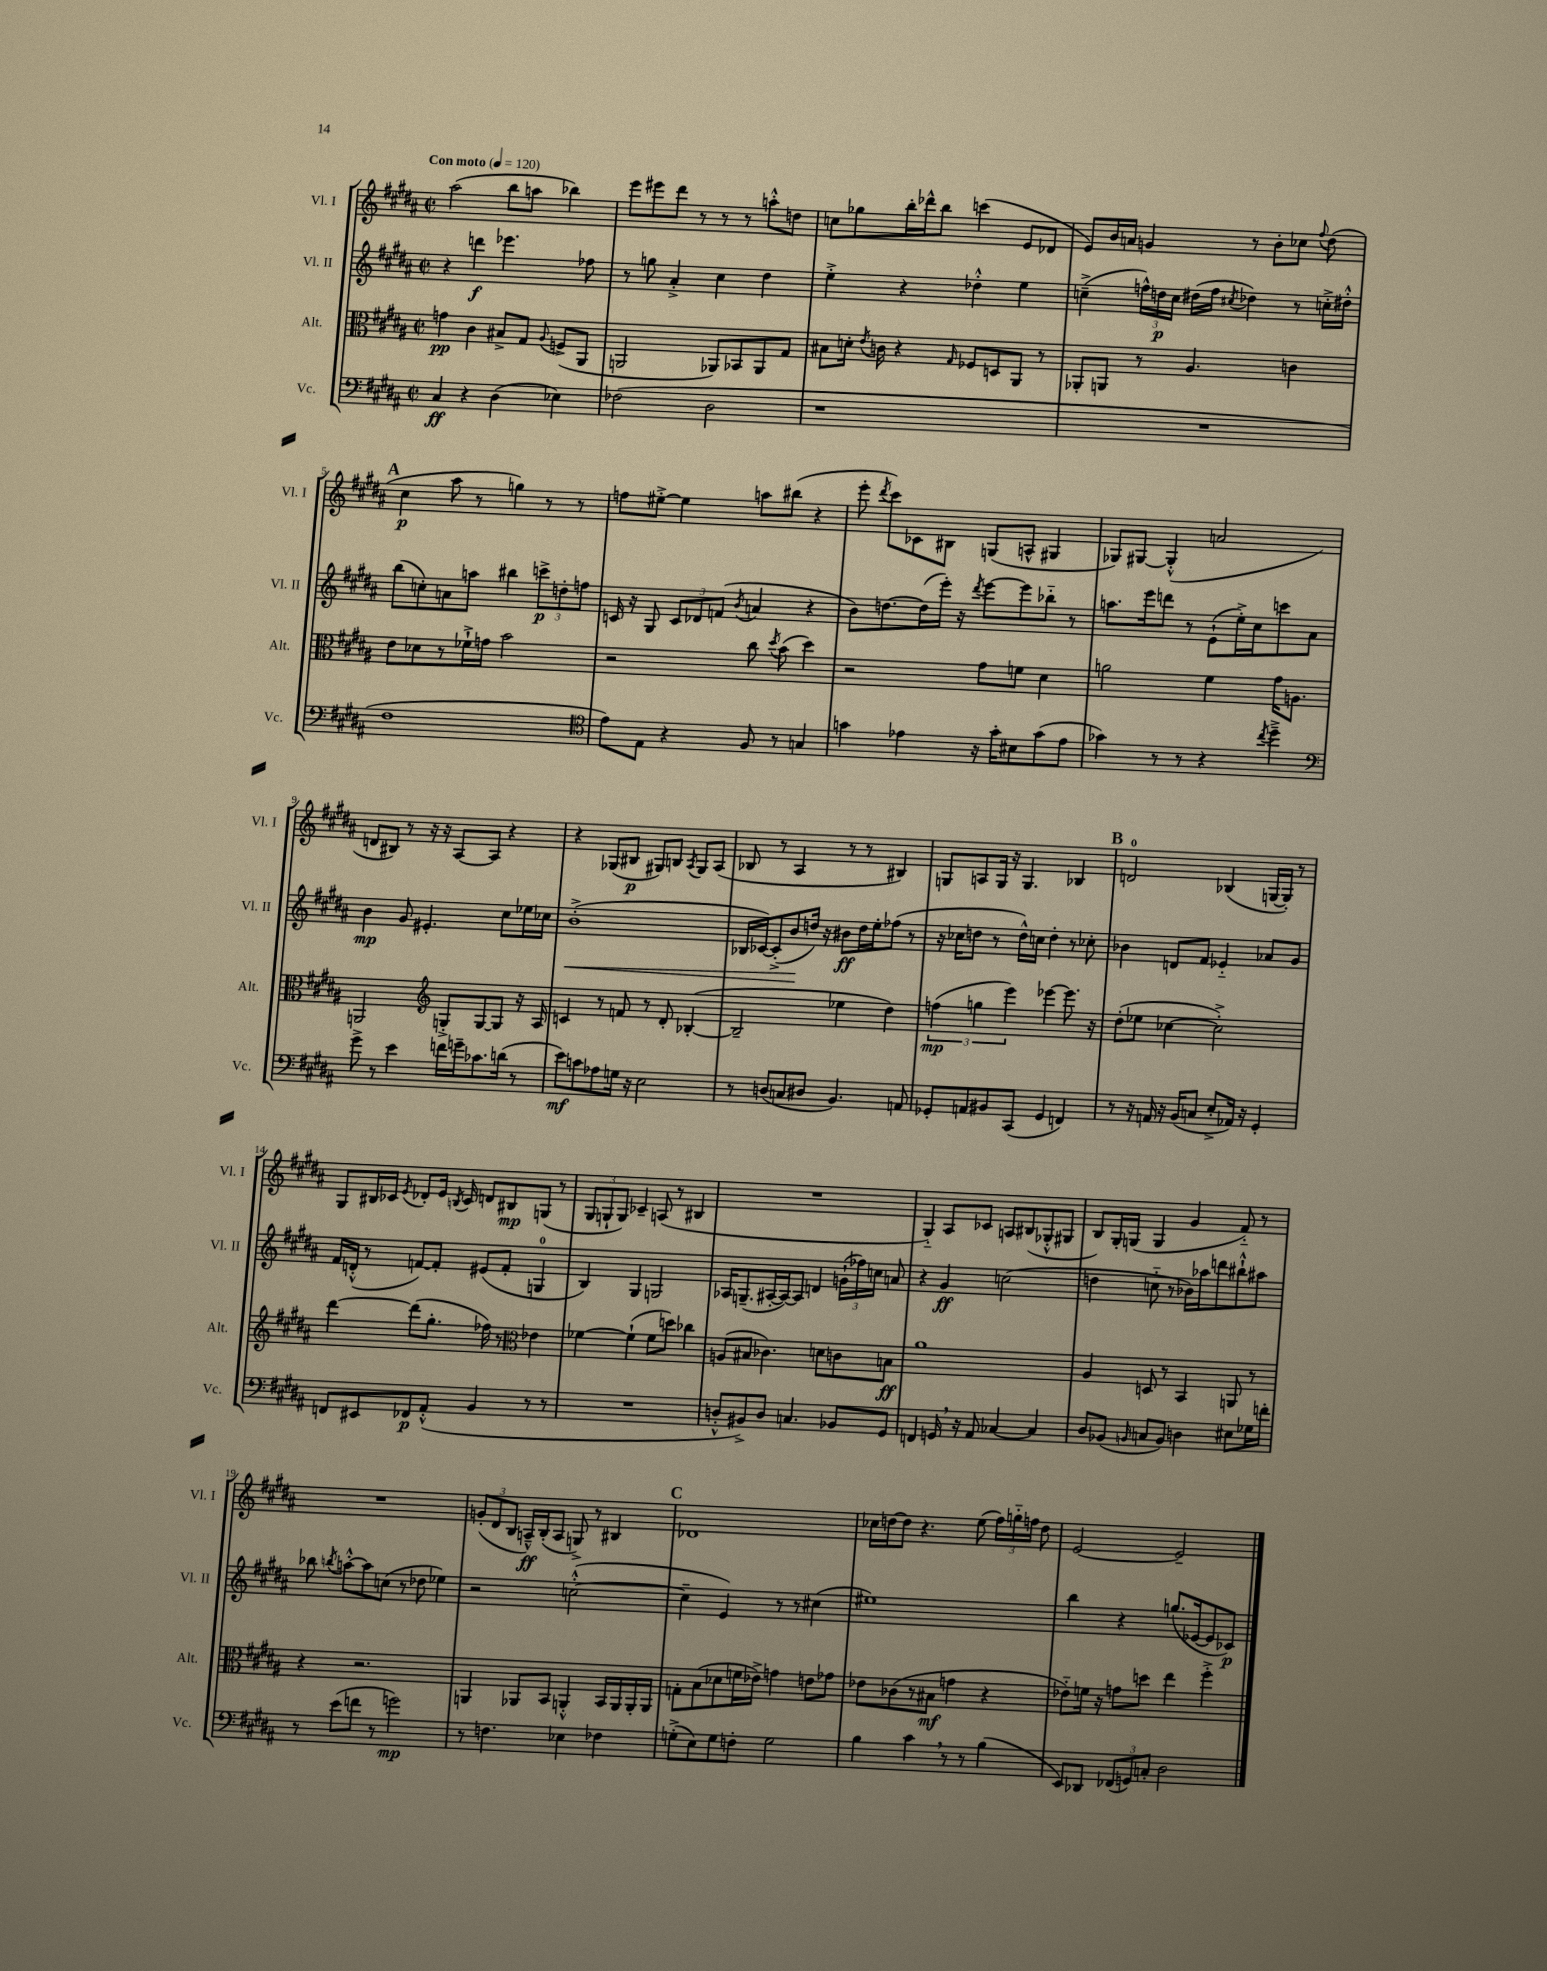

**kern	**kern	**kern	**kern
*staff4	*staff3	*staff2	*staff1
*clefF4	*clefC3	*clefG2	*clefG2
*k[f#c#g#d#a#]	*k[f#c#g#d#a#]	*k[f#c#g#d#a#]	*k[f#c#g#d#a#]
*M2/2	*M2/2	*M2/2	*M2/2
*met(c|)	*met(c|)	*met(c|)	*met(c|)
*MM120	*MM120	*MM120	*MM120
4C#/	4g\	4r	(2aa#\
4r	4c#\	4ddd\	.
(4D#\	8B#^/L	4.eee-\	8bb\L
.	8G#/J	.	8aa\J
.	8qqA#/	.	.
4E-\)	(8F^/L	.	4bb-\)
.	8AA#/J	8ff-\	.
=	=	=	=
(2F-\	2AA/	8r	8eee\L
.	.	8gg\	8eee#\
.	.	4a#'^/	8ddd#\J
.	.	.	8r
2D#\	8AA-/L)	4cc#\	8r
.	8BB-/	.	8r
.	8AA-/	4dd#\	8aa'^^\L
.	8G#/J	.	8dd\J
=	=	=	=
1r	8B#\L	4ee'^\	8cc\L
.	16d'\Jk	.	8gg-\
.	8qe/	.	.
.	16c\	.	.
.	4r	4r	16bb'\L
.	.	.	16ddd-^^\J
.	.	.	8bb\J
.	16qqG#/	.	.
.	8F-/L	4dd-'^^\	(4ccc\
.	8D/	.	.
.	8AA#/J	4ee\	8e/L
.	8r	.	8d-/J
=	=	=	=
1r	8AA-'/L	(4cc~^\	8e/L)
.	8AA/J	.	16b/L
.	.	.	16a/JJ
.	8r	24ff^^\LL)	4g/
.	.	24dd\	.
.	.	24cc\JJ	.
.	4.A#/	(16dd#\LL	.
.	.	16ff\JJ	.
.	.	8qcc#/	.
.	.	4dd-\)	8r
.	.	.	8b'\L
.	4c\	8r	8cc-\J
.	.	.	8qqff#/
.	.	16cc'^\LL	(8dd#\
.	.	16dd#'^^\JJ	.
=	=	=	=
1F#	8e\L	(8bb\L	4cc#\
.	8d-\	8cc'\)	.
.	8r	8a\	8aa#\
.	16f-`^\L	8aa\J	8r
.	16g\JJ	.	.
.	2b\	4bb#\	4gg\)
.	.	12ccc^\L	8r
.	.	12dd'\	.
.	.	.	8r
.	.	12ff\J	.
=	=	=	=
*clefC4	*	*	*
8e\L)	2r	16c/	8ff\L
.	.	16r	.
8E\J	.	8G#/	[8ee#'^\J
4r	.	12c/L	4ee#\]
.	.	12d-/	.
.	.	(12f/J	.
.	.	8qb/	.
8F#/	8cc#\	4a/	8aa\L
.	8qdd#/	.	.
8r	(8b\	.	(8bb#\J
4G/	4dd#\)	4r	4r
=	=	=	=
4g\	2r	8b\L)	8eee'\
.	.	.	8qddd#/
.	.	[8.dd\	8ccc#\L)
4e-\	.	.	8c-\
.	.	(16dd\]L	.
.	.	16eee'\JJ)	8B#\J
.	.	16r	.
.	.	8qddd#/	.
16r	8g#\L	[8eee\L	(8G/L
16g'\LK	.	.	.
8B#\	8f\J	8eee\]	8A^^/J
(8g\	4d#\	8bb-'~\J	4G#/
8e-\J	.	8r	.
=	=	=	=
4g-\)	2a\	8.aa\L	8G-/L)
.	.	.	[8G#/J
.	.	16eee\k	.
8r	.	8ddd\J	(4G#'^^/]
8r	.	8r	.
4r	4f#\	(8e`\L	2a/
.	.	16ee'^\L)	.
.	.	16cc#\J	.
8qcc#/	.	.	.
4dd#~^\	16g#\LK	8ccc\	.
.	8.A\J	.	.
.	.	8a#\J	.
=	=	=	=
*clefF4	*	*	*
8g#^\	2AA/	4b\	8d/L
8r	.	.	8B#/J)
4e\	.	8g#/	8r
.	.	4.e#'/	16r
.	.	.	16r
*	*clefG2	*	*
16f\LL	8G'^/L	.	[8A#/L
16g~\J	.	.	.
8.c-\	[8G/	.	8A#/]J
.	8G/]J	8cc#\L	4r
(16d\Jk	.	.	.
8r	16r	16ee-\L	.
.	16A#/	16cc-\JJ	.
=	=	=	=
8e\L)	4c/	(1b'^	4r
8c\	.	.	.
8A-\	8r	.	(8G-/L
16G\Jk	8f/	.	8B#/J
16r	.	.	.
2E\	8r	.	8G#/L)
.	8d#'/	.	8B/J
.	.	.	8qA#/
.	([4B-'/	.	8G#/L
.	.	.	(8A#/J
=	=	=	=
8r	2B-~/]	16B-/LL	8B-/
.	.	[16c-/J)	.
(8D/L	.	(8c-'^/]	8r
8C/	.	8b/	4A#/
8D#/J	.	16dd/Jk)	.
.	.	16r	.
4.BB/)	4ee-\	8b#\L	8r
.	.	16dd\L	8r
.	.	16ee'\J	.
.	4dd#\)	(8ff-\J	4B#/)
8AA/	.	8r	.
=	=	=	=
8GG-'/L	(6ff\	16r	8G/L
.	.	16cc-\LK	.
8AA/	.	8dd\J	8A/
.	6gg\	.	.
8BB#/	.	8r	16G/Jk
.	.	.	16r
.	6eee\)	.	.
(8CC#/J	.	16dd^^\LL)	4.G/
.	.	16cc\JJ	.
4GG-/	[4eee-\	4dd'\	.
4FF/)	8.eee-\]	8r	4B-/
.	.	8cc-'\	.
.	16r	.	.
=	=	=	=
8r	(8dd#'\L	4b-\	2d/
16r	8ee-\J	.	.
16AA/	.	.	.
16r	[4cc-\	8d/L	.
(16BB/LK	.	.	.
8C/J	.	8f#/J	.
8E'^/L	2cc-'^\])	4e-'~/	(4B-/
16AA-/Jk)	.	.	.
16r	.	.	.
4GG#'/	.	8a-/L	[16G/LL
.	.	.	16G'/]JJ)
.	.	8g#/J	8r
=	=	=	=
8FF/L	[4ddd#\	16f#/LL	8G#/L
.	.	(16d'^^/JJ	.
8EE#/	.	8r	16B#/L
.	.	.	16c-/JJ
.	.	.	8qe/
8FF-/	(8ddd#\]L	[8f/L)	8d-'/L
(8AA#'^^/J	8.gg#'\J	8f'/]J	16e/Jk
.	.	.	8qB/
.	.	.	16c-/
4BB/	.	(8e#/L	8d/L
.	16ff-\)	.	.
.	8r	8f'/J	8B#/
*	*clefC3	*	*
8r	4e-\	4G/	(8G/J
8r	.	.	8r
=	=	=	=
1r	[4f-\	4B/)	12G#/L
.	.	.	12G`/
.	.	.	12G/J)
.	(4f-`\]	4G#/	4c-~/
.	8f-\L	2G/	(8A/
.	8dd\J)	.	8r
.	4cc-\	.	4B#/
=	=	=	=
8D'^^/L	(8A/L	16A-/LK	1r
.	.	(8.G~/	.
8BB#^/)	8B#/J	.	.
8D/J	4.c-\)	[16A#'/L	.
.	.	16A#/_J)	.
4.C/	.	8A#/]J	.
.	.	4d/	.
.	8d\L	.	.
8BB-/L	8c\	(24g`\LL	.
.	.	24ff-\)	.
.	.	24cc\JJ	.
8GG#/J	8B\J	8a/	.
=	=	=	=
4FF/	1a#	4r	4G#'~/)
16GG/	.	4g#/	8A#/L
16r	.	.	.
8AA#/	.	.	8c-/J
[4C-/	.	(2cc\	8A/L
.	.	.	(8B#/
4C-/]	.	.	8G-'^^/
.	.	.	8G#/J
=	=	=	=
8D#/L	4A#/	4dd\	8B/L)
(8BB-/J	.	.	16G#'/L
.	.	.	(16G/JJ
16qqBB/	.	.	.
8C/L	8D/	8cc'~\	4G/
8BB/J)	8r	8r	.
4D\	4BB/	16b-\LL)	4g#/
.	.	16aa-\J	.
.	.	8ddd\	.
8E#\L	8AA/	8bb#`^^\	8f#'~/)
16G-\L	8r	8aa#\J	8r
16f'\JJ	.	.	.
=	=	=	=
8r	4r	8bb-\	1r
.	.	8qbb/	.
(8e\L	.	[8aa'^^\L	.
8f\J	2.r	8aa\]	.
8r	.	(8cc\J	.
2g\)	.	8r	.
.	.	8dd-\	.
.	.	4ee-\)	.
=	=	=	=
8r	4AA/	2r	(12g'/L
.	.	.	12d#/
4.F\	.	.	.
.	.	.	12B/J
.	8AA-/L	.	16A~^^/LL)
.	.	.	(16B'/J
.	8BB/J	.	8A/J
4E-\	4AA'^^/	([2cc'^^\	8G^/)
.	.	.	8r
4F-\	16BB/LL	.	4B#/
.	16AA/	.	.
.	16AA'/	.	.
.	16AA/JJ	.	.
=	=	=	=
(8G'^\L	8G'\L	4cc~\]	1d-
8E\)	(8B\	.	.
8G\	8d-\	4e/)	.
8F'\J	16f\L	.	.
.	16e-^\JJ)	.	.
2G\	4g\	8r	.
.	.	8r	.
.	8e\L	(4cc#\	.
.	8g-\J	.	.
=	=	=	=
4B\	8e-\L	1ee#)	16cc-\LL
.	.	.	[16dd\J
.	(8c-\	.	8dd\]J
4c#\	8r	.	4.r
.	8B#\J	.	.
8r	4g\	.	.
8r	.	.	(8ee\
(4B\	4r	.	24ff#\LL)
.	.	.	24gg'~\
.	.	.	24ff\JJ
.	.	.	8dd\
=	=	=	=
8EE/L)	8e-'~\L)	4bb\	[2e/
8DD-/J	16f\Jk	.	.
.	16r	.	.
(12FF-/L	8g\L	4r	.
12GG/)	.	.	.
.	8dd\J	.	.
12C'/J	.	.	.
2D#\	4ee\	(8.gg/L	2e~/]
.	.	[16e-/k	.
.	4ff#'^\	8e-/]	.
.	.	8c-/J)	.
==	==	==	==
*-	*-	*-	*-
